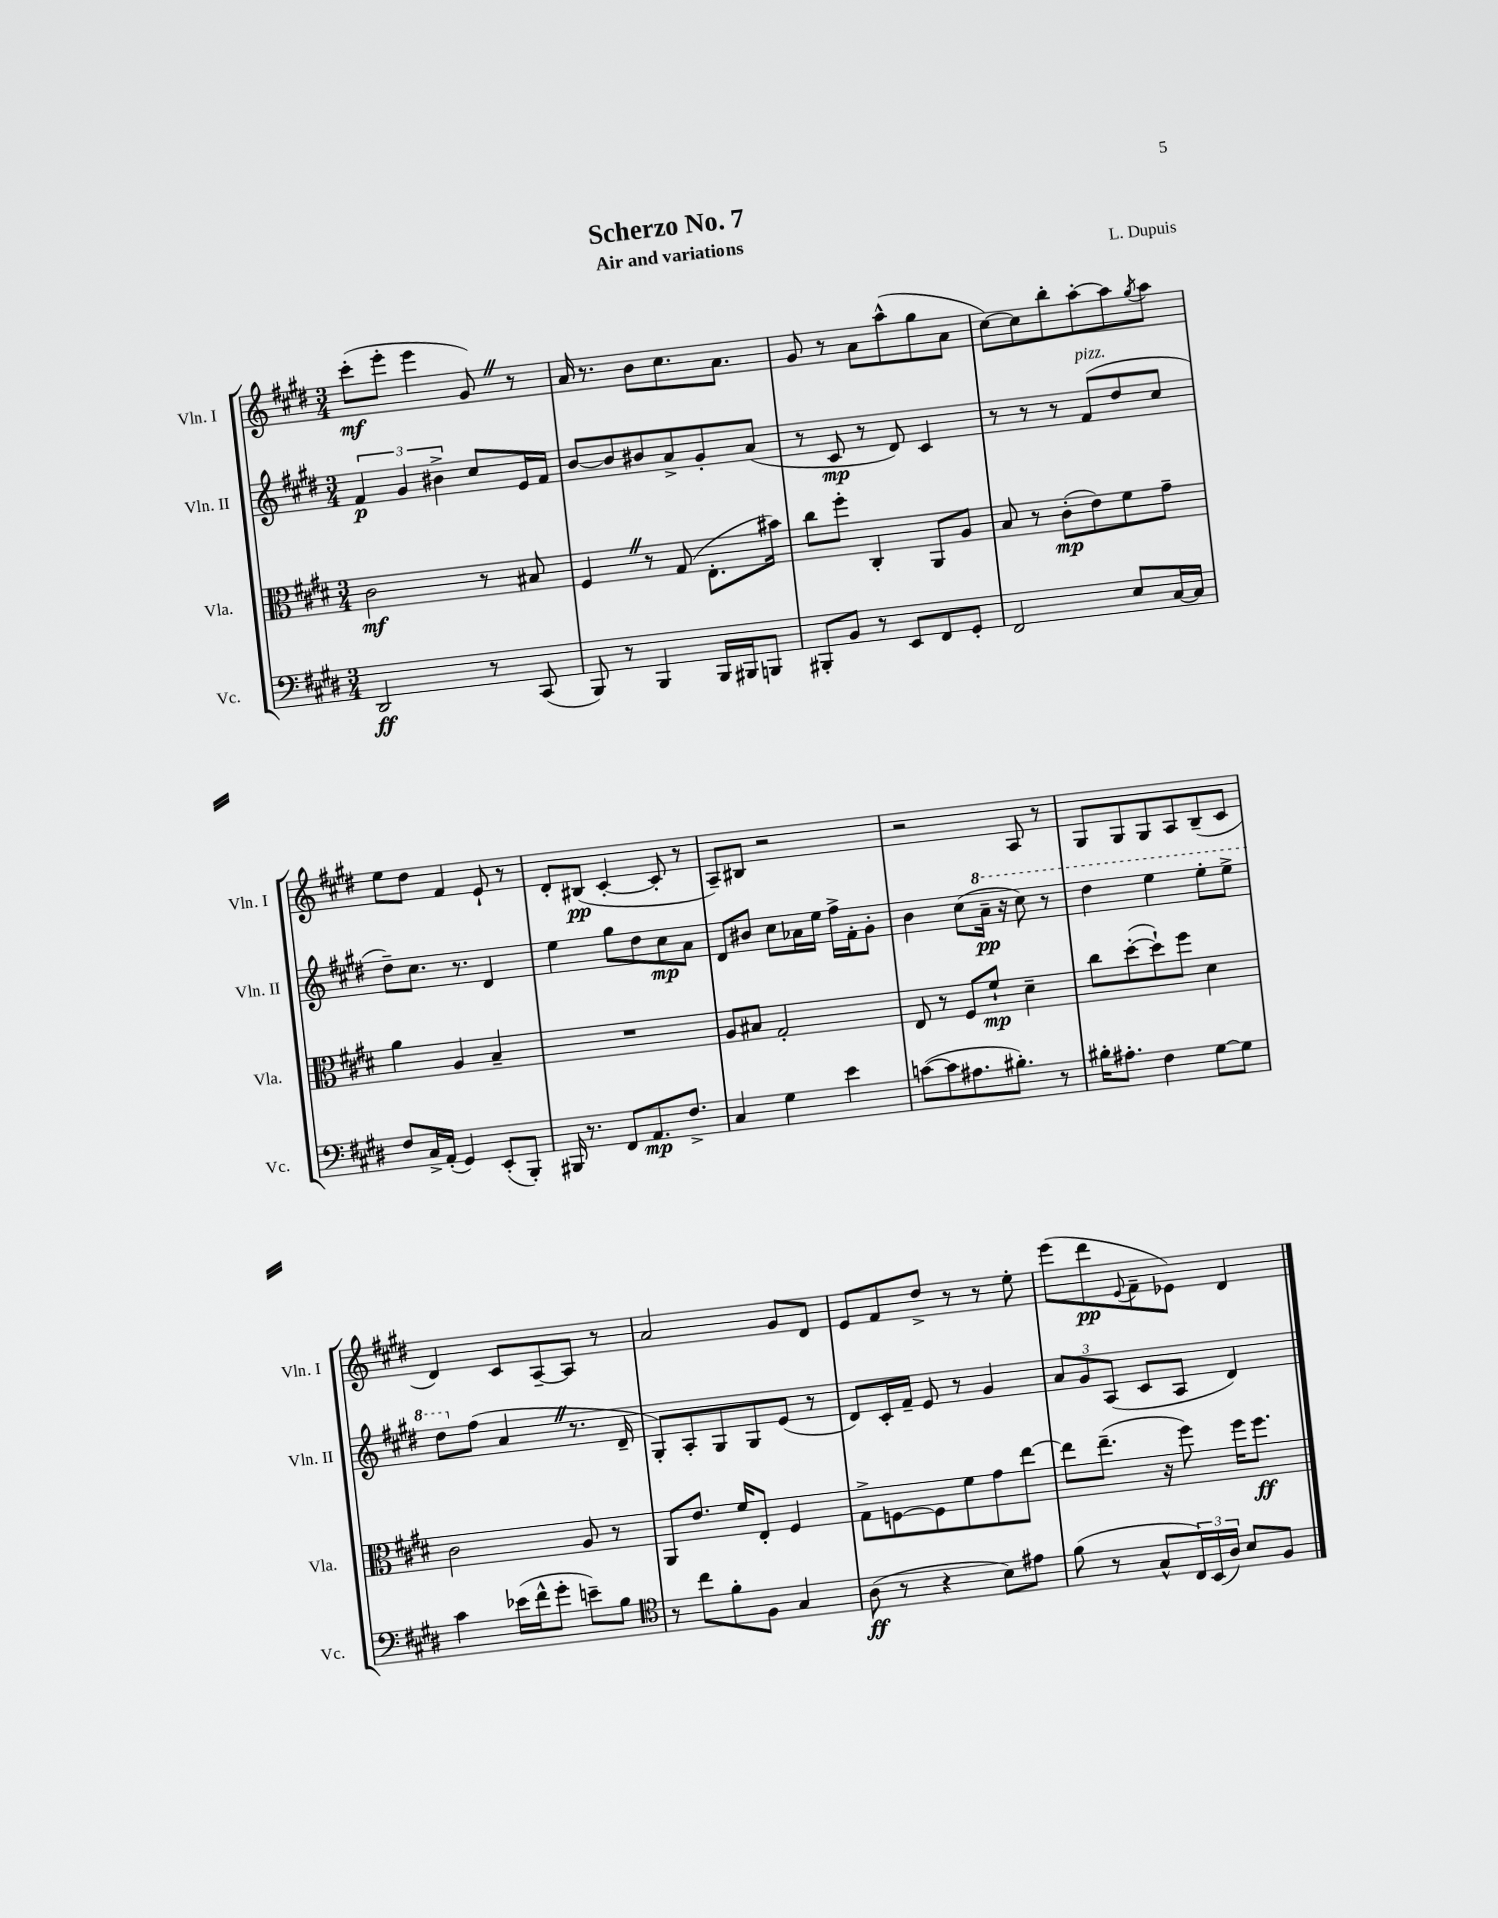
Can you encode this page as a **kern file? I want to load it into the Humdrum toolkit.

**kern	**dynam	**kern	**dynam	**kern	**dynam	**kern	**dynam
*part4	*part4	*part3	*part3	*part2	*part2	*part1	*part1
*staff4	*staff4	*staff3	*staff3	*staff2	*staff2	*staff1	*staff1
*I"Vc.	*	*I"Vla.	*	*I"Vln. II	*	*I"Vln. I	*
*I'Vc.	*	*I'Vla.	*	*I'Vln. II	*	*I'Vln. I	*
*clefF4	*	*clefC3	*	*clefG2	*	*clefG2	*
*k[f#c#g#d#]	*	*k[f#c#g#d#]	*	*k[f#c#g#d#]	*	*k[f#c#g#d#]	*
*M3/4	*	*M3/4	*	*M3/4	*	*M3/4	*
=1	=1	=1	=1	=1	=1	=1	=1
2DD#/	ff	2c#\	mf	6f#/	p	(8ccc#'\L	mf
.	.	.	.	.	.	8eee'\J	.
.	.	.	.	6g#/	.	.	.
.	.	.	.	.	.	4eee\	.
.	.	.	.	6b#X^\	.	.	.
8r	.	8r	.	8cc#/L	.	8g#Z/)	.
(8CC#/	.	8B#X/	.	16e/L	.	8r	.
.	.	.	.	16f#/JJ	.	.	.
=2	=2	=2	=2	=2	=2	=2	=2
8BBB/)	.	4F#Z/	.	[8b/L	.	16a/	.
.	.	.	.	.	.	8.r	.
8r	.	.	.	8b/]	.	.	.
4BBB/	.	8r	.	8b#X/	.	8b\L	.
.	.	(8G#/	.	8a^/	.	8.cc#\	.
16BBB/LL	.	8.E'\L	.	8g#'/	.	.	.
16BBB#X/J	.	.	.	.	.	8.a\J	.
8BBBn/J	.	.	.	(8a/J	.	.	.
.	.	16b#X\Jk)	.	.	.	.	.
=3	=3	=3	=3	=3	=3	=3	=3
8BBB#X'/L	.	8cc#\L	.	8r	.	8g#/	.
8BB/J	.	8ff#'\J	.	8c#/	mp	8r	.
8r	.	4C#'/	.	8r	.	8a\L	.
8EE/L	.	.	.	8d#/)	.	(8aa^^\	.
8FF#/	.	8AA/L	.	4c#/	.	8gg#\	.
8GG#'/J	.	8A/J	.	.	.	8a\J	.
=4	=4	=4	=4	=4	=4	=4	=4
2FF#/	.	8B/	.	8r	.	[8cc#\L)	.
.	.	8r	.	8r	.	8cc#\]	.
.	.	(8c#'\L	mp	8r	.	8bb'\	.
!	!	!	!	!LO:TX:a:i:t=pizz.	!	!	!
.	.	8e\)	.	(8f#/L	.	[8aa'\	.
8E/L	.	8f#\	.	8dd#/	.	8aa\]	.
.	.	.	.	.	.	8qgg#/	.
[16C#/L	.	8g#~\J	.	8cc#/J	.	8aa\J	.
16C#/JJ]	.	.	.	.	.	.	.
!!LO:LB:g=z
=5	=5	=5	=5	=5	=5	=5	=5
8F#/L	.	4a\	.	8dd#~\L)	.	8ee\L	.
16C#^/L	.	.	.	8.cc#\J	.	8dd#\J	.
(16AA'/JJ	.	.	.	.	.	.	.
4GG#/)	.	4A/	.	.	.	4f#/	.
.	.	.	.	8.r	.	.	.
(8EE'/L	.	4B~/	.	4d#/	.	8e`/	.
8BBB'/J)	.	.	.	.	.	8r	.
=6	=6	=6	=6	=6	=6	=6	=6
16BBB#X/	.	2.r	.	4ee\	.	8d#'/L	.
8.r	.	.	.	.	.	.	.
.	.	.	.	.	.	(8B#X/J	pp
8FF#/L	.	.	.	8gg#\L	.	[4c#'/	.
8.AA/	mp	.	.	8dd#\	.	.	.
.	.	.	.	8cc#\	mp	8c#'/]	.
8.F#^/J	.	.	.	.	.	.	.
.	.	.	.	8a\J	.	8r	.
=7	=7	=7	=7	=7	=7	=7	=7
4C#/	.	8A/L	.	8d#/L	.	8A~/L)	.
.	.	8B#X/J	.	8b#X/J	.	8B#X/J	.
4G#\	.	2G#'/	.	8cc#\L	.	2r	.
.	.	.	.	16a-X\L	.	.	.
.	.	.	.	16ee\JJ	.	.	.
4e\	.	.	.	16ff#^\LL	.	.	.
.	.	.	.	16f#'\J	.	.	.
.	.	.	.	8g#'\J	.	.	.
=8	=8	=8	=8	=8	=8	=8	=8
([8cn\L	.	8E/	.	4b\	.	2r	.
8c\]	.	8r	.	.	.	.	.
8.A#X\	.	8F#/L	.	(8cc#\L	.	.	.
*	*	*	*	*8va	*	*	*
.	.	8f#`/J	mp	16aa~\Jk	pp	.	.
8.B#X'\J)	.	.	.	16r	.	.	.
.	.	4d#~\	.	8ccc#\)	.	8A/	.
8r	.	.	.	8r	.	8r	.
=9	=9	=9	=9	=9	=9	=9	=9
16B#X'\KL	.	8cc#\L	.	4ddd#\	.	8G#/L	.
8.A#X'\J	.	.	.	.	.	.	.
.	.	([8dd#'\	.	.	.	8G#/	.
4F#\	.	8dd#`\])	.	4eee\	.	8G#/	.
.	.	8ff#\J	.	.	.	8A/	.
[8G#\L	.	4d#\	.	8eee'\L	.	(8B~/	.
8G#\J]	.	.	.	8eee^\J	.	8c#/J	.
!!LO:LB:g=z
=10	=10	=10	=10	=10	=10	=10	=10
4c#\	.	2c#\	.	8ddd#\L	.	4d#/)	.
*	*	*	*	*X8va	*	*	*
.	.	.	.	(8ff#\J	.	.	.
(16e-X\LL	.	.	.	4aZ/	.	8c#/L	.
16f#^^\J	.	.	.	.	.	.	.
8g#'\J	.	.	.	.	.	[8A~/	.
8en~\L)	.	8A/	.	8.r	.	8A/J]	.
8B\J	.	8r	.	.	.	8r	.
.	.	.	.	16d#~/	.	.	.
=11	=11	=11	=11	=11	=11	=11	=11
*clefC4	*	*	*	*	*	*	*
8r	.	8AA/L	.	8G#'/L)	.	2a/	.
8cc#\L	.	8.e/J	.	8A'/	.	.	.
8f#'\	.	.	.	8G#/	.	.	.
.	.	16f#/KL	.	.	.	.	.
8F#\J	.	8E'/J	.	8G#/	.	.	.
4G#/	.	4F#/	.	(8e/J	.	8g#/L	.
.	.	.	.	8r	.	8d#/J	.
=12	=12	=12	=12	=12	=12	=12	=12
(8A\	ff	8G#^\L	.	8d#/L)	.	8e/L	.
8r	.	[8Fn\	.	16c#'/L	.	8f#/	.
.	.	.	.	16f#~/JJ	.	.	.
4r	.	8F\]	.	8e/	.	8dd#^/J	.
.	.	8f#\	.	8r	.	8r	.
8B\L)	.	8g#\	.	4g#/	.	8r	.
8e#X\J	.	[8ee\J	.	.	.	8ee'\	.
=13	=13	=13	=13	=13	=13	=13	=13
(8f#\	.	8ee\L]	.	12a/L	.	(8eee\L	.
.	.	.	.	12g#/	.	.	.
8r	.	(8.ee~\J	.	.	.	8ddd#\	pp
.	.	.	.	(12A/J	.	.	.
.	.	.	.	.	.	8qqe/	.
8G#^^/L	.	.	.	8c#/L	.	8f#~\	.
.	.	16r	.	.	.	.	.
24C#/L)	.	8ff#\)	.	8A/J	.	8e-X\J)	.
(24BB/	.	.	.	.	.	.	.
24A/JJ)	.	.	.	.	.	.	.
8B/L	.	16ff#\KL	.	4d#/)	.	4d#/	.
.	.	8.ff#\J	ff	.	.	.	.
8F#/J	.	.	.	.	.	.	.
==	==	==	==	==	==	==	==
*-	*-	*-	*-	*-	*-	*-	*-
